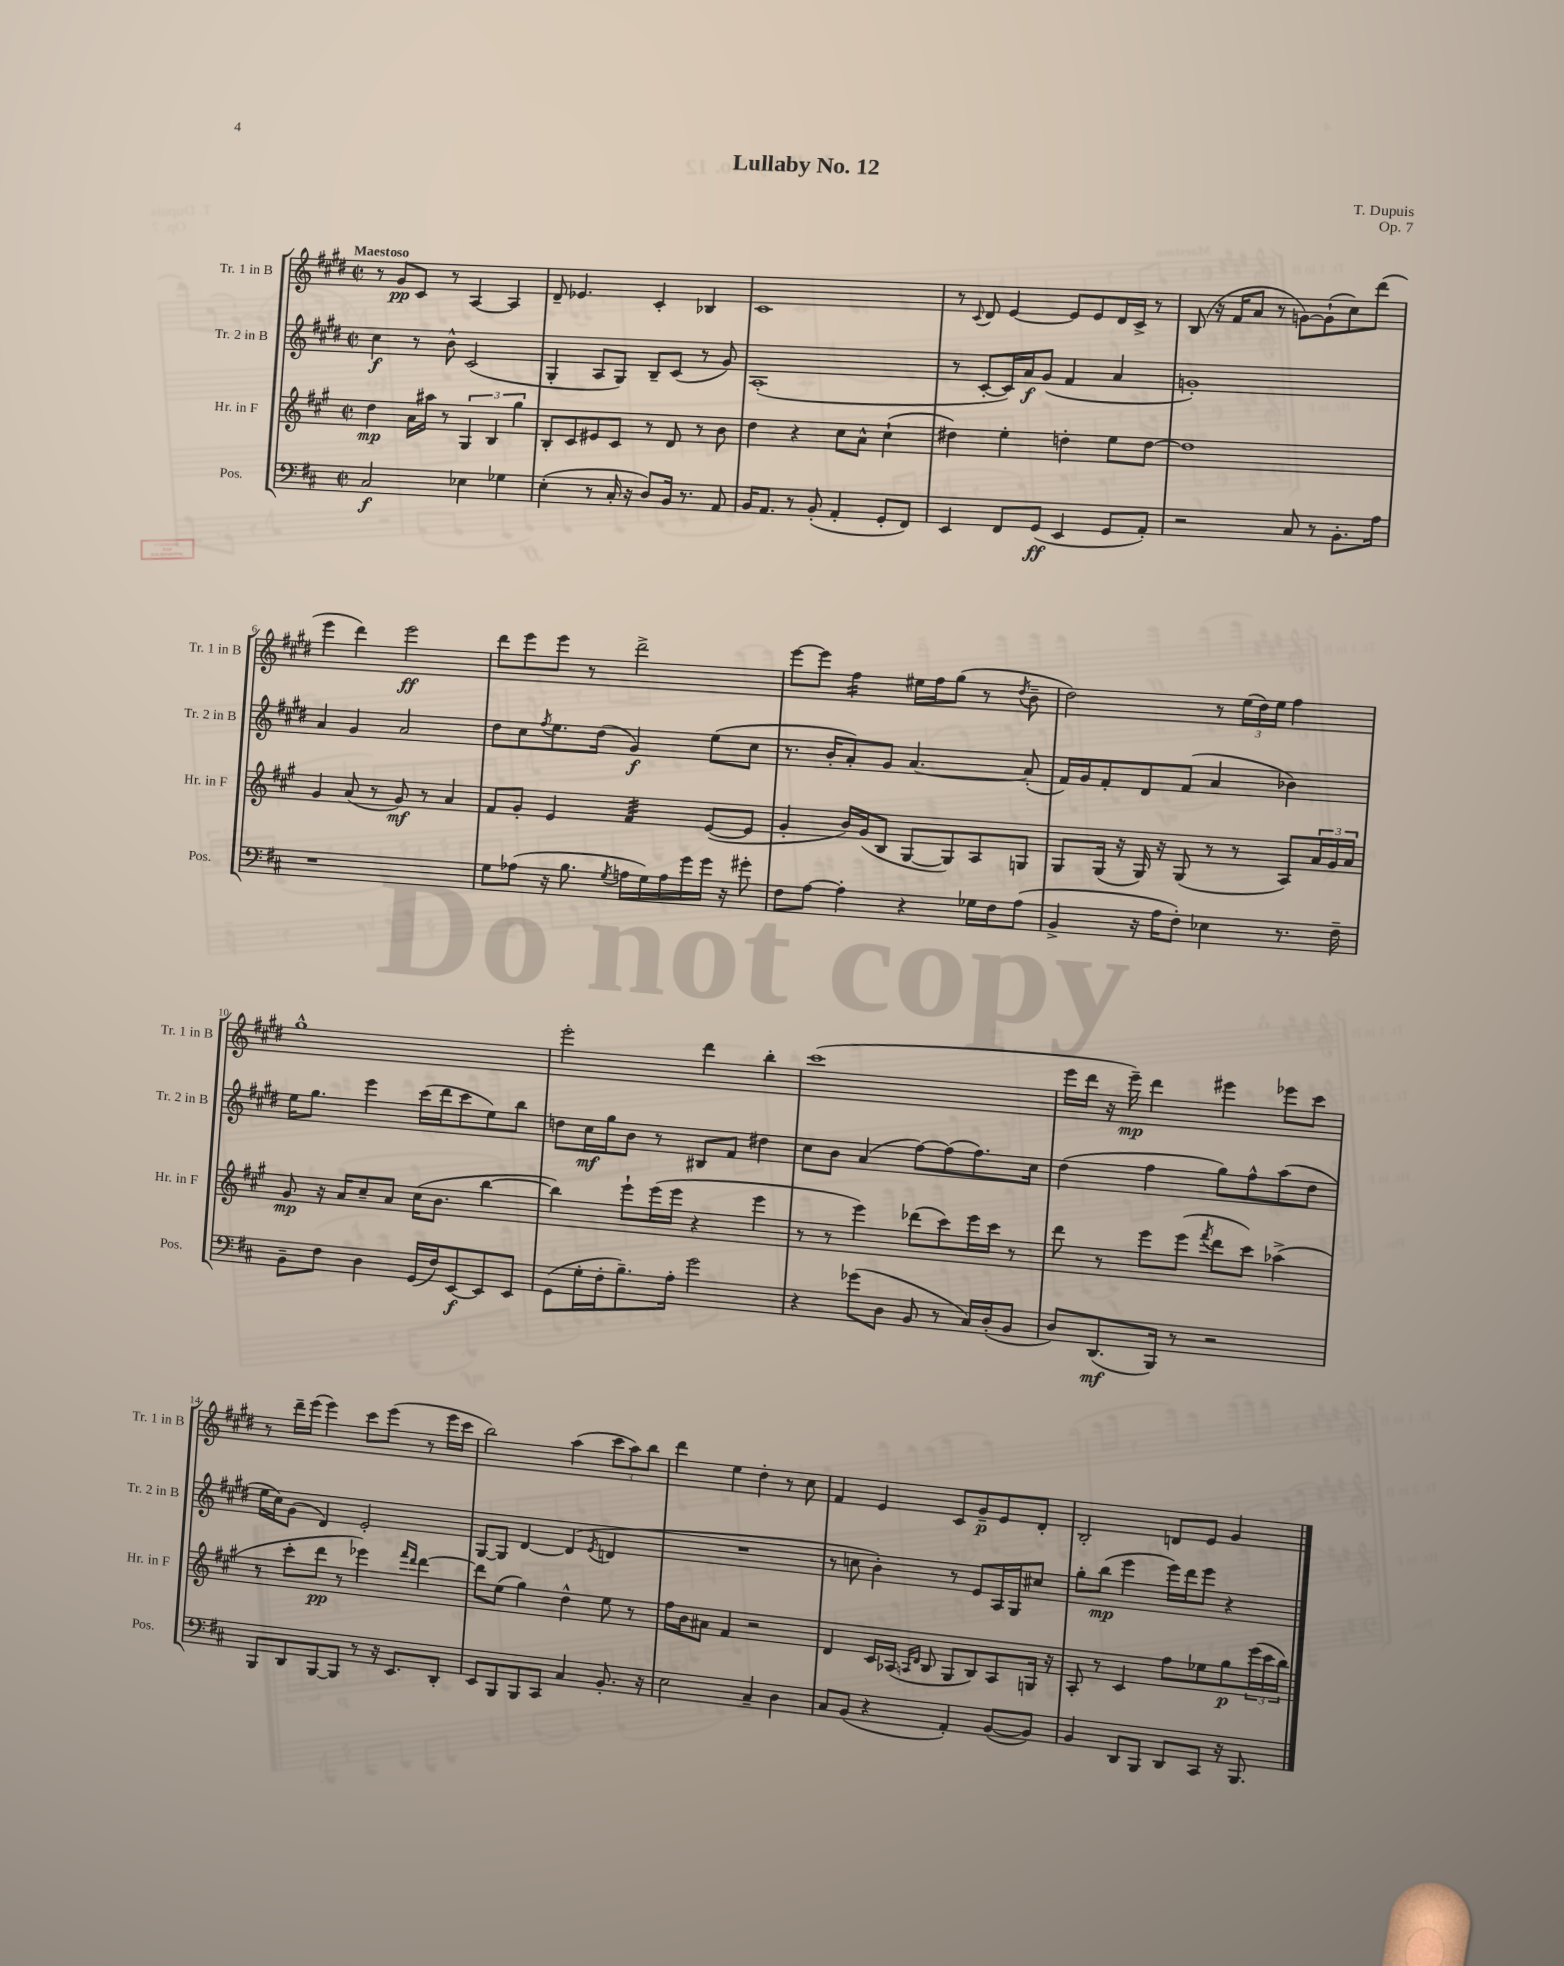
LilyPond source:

\header { title = "Lullaby No. 12" composer = "T. Dupuis" opus = "Op. 7" }
<<
\new StaffGroup <<
\new Staff = "s0" \with { instrumentName = "Tr. 1 in B" shortInstrumentName = "Tr. 1 in B" } {
    \clef treble \key e \major \defaultTimeSignature \time 2/2 \tempo "Maestoso"
    r8 gis'8\pp cis'8 r8 a4~ a4 |
    dis'8-- ees'4. cis'4-. bes4 |
    cis'1 |
    r8 \appoggiatura { cis'8 } dis'8 e'4~ e'8 e'8 dis'16 cis'16-> r8 |
    b8( r16 fis'16 a'8 r8 g'8~) g'8-!( cis''8) dis'''8( |
    e'''4 dis'''4) e'''2\ff |
    dis'''8 e'''8 e'''8 r8 dis'''2-> |
    e'''8~ e'''8 fis''4:16 eis''16 fis''16 gis''8( r8 \acciaccatura { dis''8 } b'8-- |
    dis''2) r8 \tuplet 3/2 { e''16( dis''16) e''16 } fis''4 |
    gis''1-^ |
    e'''2-. dis'''4 b''4-. |
    cis'''1( |
    e'''16 dis'''16 r16 e'''16--\mp) dis'''4 eis'''4 ees'''8 cis'''8 |
    r8 dis'''16-- e'''16( e'''4) cis'''8 e'''8( r8 e'''16 cis'''16 |
    b''2) a''4( \tuplet 3/2 { cis'''8 a''8) b''8 } |
    dis'''4 e''4 dis''4-. r8 cis''8 |
    fis'4 e'4 cis'8 gis'8--\p e'8 dis'8-. |
    b2-. d'8 e'8 gis'4 \bar "|." |
}
\new Staff = "s1" \with { instrumentName = "Tr. 2 in B" shortInstrumentName = "Tr. 2 in B" } {
    \clef treble \key e \major \defaultTimeSignature \time 2/2
    cis''4\f r8 b'8-^ cis'2( |
    gis4-. a8 gis8) b8-- cis'8( r8 gis'8) |
    a1-.( |
    r8 cis'8~-. cis'16) a'16\f gis'8( fis'4 a'4 |
    g'1-.) |
    a'4 gis'4 a'2 |
    dis''8 cis''8 \acciaccatura { fis''8 } e''8. dis''16( gis'4\f) e''8( cis''8 |
    r8. b'16-. a'8-.) gis'8 a'4.~ a'8-.( |
    fis'16) gis'16 fis'8-. dis'8 fis'8( a'4 bes'4) |
    e''16 gis''8. e'''4 cis'''16( dis'''16 cis'''8 e''8) b''8 |
    d''8 cis''16\mf gis''16 b'8 r8 bis8 fis'8 dis''4 |
    cis''8 b'8 a'4( fis''8~) fis''8( fis''8.) cis''16 |
    dis''4( fis''4 gis''8) fis''8-^ a''8( dis''8 |
    e''16 cis''16) gis'8( dis'4) e'2-. |
    gis8~ gis8 dis'4~ dis'4( \acciaccatura { e'8 } d'4 |
    R1 |
    r8 c''8 b'4-.) r8 e'8 a16 gis16 cis''8 |
    gis''8-. b''8\mp( e'''4 e'''16) dis'''16 e'''8 r4 \bar "|." |
}
\new Staff = "s2" \with { instrumentName = "Hr. in F" shortInstrumentName = "Hr. in F" } {
    \clef treble \key a \major \defaultTimeSignature \time 2/2
    d''4\mp a'16 ais''16 r8 \tuplet 3/2 { gis4 b4 gis''4 } |
    b8-. cis'8 eis'8 cis'8 r8 d'8 r8 b'8 |
    d''4 r4 cis''8 a'8-^ cis''4-!( |
    dis''4) e''4-. d''4-. e''8 d''8~ |
    d''1 |
    gis'4 a'8( r8 gis'8\mf) r8 a'4 |
    fis'8 gis'8-. e'4 fis'4:32 e'8~( e'8 |
    gis'4-. b'16) gis'16( b8 gis8~ gis8) a8 g8 |
    gis8 gis16( r16 gis16) r16 gis8( r8 r8 a8) \tuplet 3/2 { a'16 gis'16 a'16 } |
    gis'8\mp r16 a'16 cis''8-- a'8 cis''16( b'8. b''4~ |
    b''4) e'''8-! e'''16( e'''16 r4 e'''4 |
    r8 r8 e'''4) des'''8( cis'''8) e'''16 cis'''16 r8 |
    d'''8 r8 e'''8 e'''8( \acciaccatura { fis'''8 } d'''8 cis'''8) aes''4->( |
    r8 cis'''8-. d'''8\pp r8 ees'''4) \grace { fis'''16 d'''16 } d'''4~ |
    d'''8 e''8( gis''4) d''4-^ e''8 r8 |
    fis''16 b'16 ais'8 fis'4 r2 |
    d'4 cis'16 aes16( \grace { a16 d'16 } b8 gis8 b8) a8 g16 r16 |
    a8-. r8 cis'4 fis''8 ees''8 gis''8\p \tuplet 3/2 { e'''16( cis'''16 b''16) } \bar "|." |
}
\new Staff = "s3" \with { instrumentName = "Pos." shortInstrumentName = "Pos." } {
    \clef bass \key d \major \defaultTimeSignature \time 2/2
    cis2\f ees4 ges4 |
    e4-.( r8 cis16-. r16 d8) b,16 r8. a,8 |
    b,16 a,8. r8 b,8-.( a,4-. g,8-. fis,8) |
    e,4 fis,8 g,8\ff( e,4 g,8 a,8-.) |
    r2 cis8 r8 b,8.-. a16 |
    r1 |
    g8 aes8( r16 b8. \acciaccatura { g8 } a16 g16) a16 g'16 g'16 r16 gis'8-. |
    fis8 a8~ a4-. r4 ges16 fis16 a8( |
    b,4-> r16 a16 fis8-.) ees4 r8. fis16-- |
    b,8-- fis8 d4 g,16( fis16) e,8~\f e,8 e,8 |
    g,8( g16-. fis16-. b8.--) a16-. g'2 |
    r4 ges'8( d8 b,8 r8 cis16) d16-.( b,8 |
    d8) d,8.\mf( b,,16) r8 r2 |
    b,,8 d,8 b,,8~ b,,8 r8 r16 e,8. d,8-. |
    e,8 b,,8 b,,8 cis,8 cis4 b,8.-. r16 |
    e2 cis4-- d4 |
    cis8 b,8( r4 a,4-.) b,8~( b,8) |
    b,4 d,8 b,,8 d,8 cis,8 r16 b,,8. \bar "|." |
}
>>
>>
